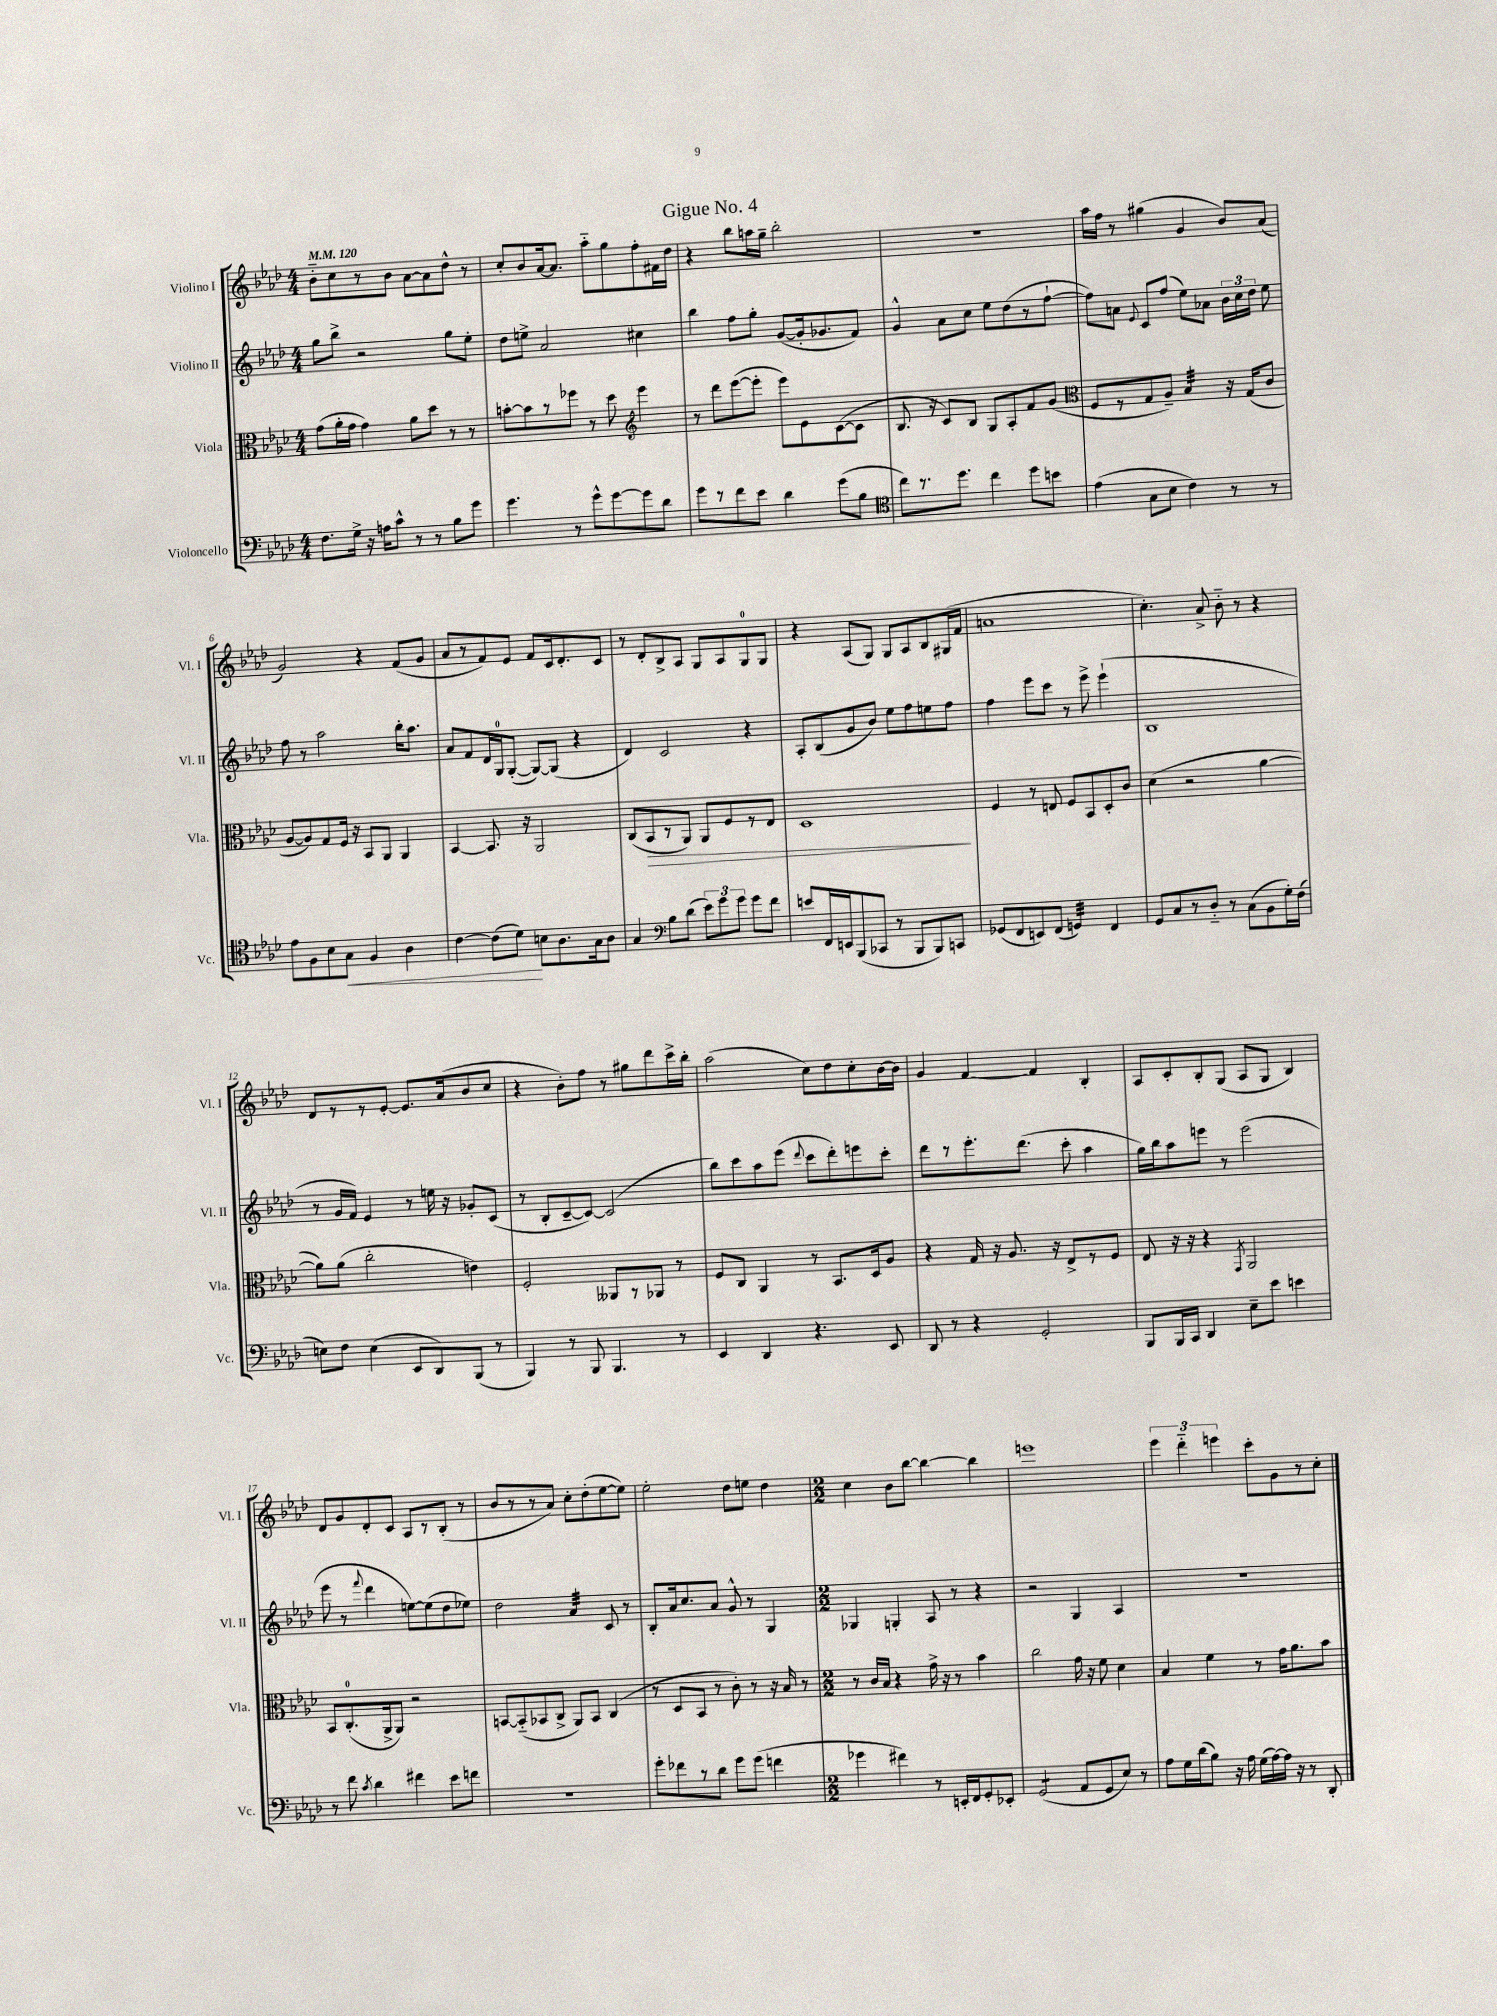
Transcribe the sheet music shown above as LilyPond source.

\header { title = "Gigue No. 4" }
<<
\new StaffGroup <<
\new Staff = "s0" \with { instrumentName = "Violino I" shortInstrumentName = "Vl. I" } {
    \clef treble \key aes \major \numericTimeSignature \time 4/4 \tempo 4 = 120
    \autoBeamOff bes'8[-_ c''8 r8 bes'8] aes'8[~ aes'8 des''8]-^ r8 |
    c''8[-. bes'8 aes'16~ aes'8.] aes''8[-_ g''8 f''8-. fis'16 des''16] |
    r4 bes''8[ a''16 g''16]-- bes''2-. |
    R1 |
    aes''16[ f''16] r8 gis''4( g'4 bes'8[) aes'8]( |
    g'2) r4 f'8[( g'8] |
    aes'8[ r8 f'8) ees'8] f'8[ c'16 des'8.-. c'8] |
    r8 des'8[-. bes8-> aes8] g8[ aes8 g8-0 g8] |
    r4 aes8[( g8]) g8[ aes8 bes8 gis16( f'16] |
    a'1 |
    c''4.-.) aes'8-> bes'8-_ r8 r4 |
    des'8[ r8 r8 ees'8]~-. ees'8.[ aes'16( bes'8 c''8] |
    r4 bes'8[-.) f''8] r8 gis''8[ des'''8 c'''16-> bes''16]-. |
    aes''2( c''8[) des''8 c''8-. bes'16~ bes'16] |
    g'4 f'4~ f'4 bes4-. |
    aes8[ c'8-. bes8-. g8]( aes8[ g8] bes4) |
    des'8[ g'8 des'8-. c'8] aes8[ r8 bes8]-.( r8 |
    bes'8[ r8 r8 aes'8]) c''8[-. des''8-.( ees''8~ ees''8]) |
    ees''2-. des''8[ e''8] des''4 |
    \numericTimeSignature \time 2/2 c''4 bes'8[ bes''8]~ bes''4~ bes''4 |
    e'''1 |
    \tuplet 3/2 { ees'''4 des'''4-_ e'''4 } c'''8[-. g'8 r8 c''8]-. \bar "|." |
}
\new Staff = "s1" \with { instrumentName = "Violino II" shortInstrumentName = "Vl. II" } {
    \clef treble \key aes \major \numericTimeSignature \time 4/4
    \autoBeamOff g''8[ bes''8]-> r2 g''8[ ees''8]-. |
    des''8[ e''8]-> aes'2 cis''4 |
    bes''4 f''8[ g''8]-. g'8[~( g'16-. ges'8. f'8]) |
    g'4-^ aes'8[ c''8] ees''8[ des''8( r8 f''8]~-! |
    f''8[) a'8] \appoggiatura { ees'8 } c'8[ f''8]( ees''8[) aes'8] \tuplet 3/2 { bes'16[ c''16 des''16] } ees''8 |
    f''8 r8 aes''2 bes''16[-. aes''8.] |
    aes'8[ f'8 des'16 g16-0 g8]~-.( g8[~) g8]( r4 |
    des'4) c'2 r4 |
    aes8[-. bes8( g'8 bes'8]) ees''8[ f''8 e''8 f''8] |
    f''4 ees'''8[ c'''8] r8 ees'''8-> ees'''4-!( |
    bes1 |
    r8 g'16[ f'16]) ees'4 r8 e''16 r16 ges'8[-. c'8]( |
    r8 bes8[-. c'8~-- c'8]~) c'2( |
    bes''8[) c'''8 aes''8 ees'''8]( \appoggiatura { des'''8 } c'''8[ des'''8-.) e'''8 c'''8]-. |
    des'''8[ r8 ees'''8.-. des'''8.]( c'''8-. aes''4 |
    g''16[) bes''16 aes''8 e'''8] r8 e'''2( |
    ees'''8 r8 \appoggiatura { f'''8 } des'''4 e''8[~) e''8( des''8 ees''8]) |
    des''2 aes'4:32 c'8 r8 |
    bes8[-. aes'16 c''8. aes'8] g'8-^ r8 g4 |
    \numericTimeSignature \time 2/2 ges4 g4-. aes8 r8 r4 |
    r2 g4 aes4 |
    R1 \bar "|." |
}
\new Staff = "s2" \with { instrumentName = "Viola" shortInstrumentName = "Vla." } {
    \clef alto \key aes \major \numericTimeSignature \time 4/4
    \autoBeamOff g'8[( aes'16-. g'16] g'4) aes'8[ des''8] r8 r8 |
    b'8[~-. b'8 r8 fes''8] r8 des''8 \clef treble ees'''4 |
    r8 des'''8[ ees'''8~( ees'''8]-. ees'''8[) ees'8 c'8~( c'8] |
    bes8. r16 c'8[) bes8] g8[ aes8-. f'8 g'8]( |
    \clef alto f8[ r8 g8 aes8]--) bes4:32 r16 g16[( c'8] |
    aes8[~ aes8) g8 f16] r16 bes,8[ aes,8] aes,4 |
    bes,4~ bes,8. r16 aes,2 |
    c8[( bes,8\> r8 aes,8]) aes,8[ f8 r8 ees8] |
    des1\! |
    f4 r8 e8 f8[ bes,8 des8-. c'8] |
    des'4( r2 aes'4~ |
    aes'8[) aes'8]( c''2-. e'4) |
    f2-. aeses,8[ r8 aes,8] r8 |
    f8[ c8] aes,4 r8 bes,8.[ des16 aes8] |
    r4 g16 r16 aes8. r16 ees8[-> r8 f8] |
    ees8 r16 r16 r4 \acciaccatura { g,8 } aes,2 |
    bes,8[ c8.-0-.( aes,16-> aes,8]) r2 |
    b,8[~ b,8-_( bes,8 c8]-> aes,8[) bes,8] c4( |
    r8 des8[ bes,8] r8 c'8-.) r8 r16 bes16 r8 |
    \numericTimeSignature \time 2/2 r8 c'16[ bes16] r4 g'16-> r16 r8 bes'4 |
    c''2 g'16 r16 f'8 des'4 |
    bes4 f'4 r8 g'16[ aes'8. bes'8] \bar "|." |
}
\new Staff = "s3" \with { instrumentName = "Violoncello" shortInstrumentName = "Vc." } {
    \clef bass \key aes \major \numericTimeSignature \time 4/4
    \autoBeamOff f8.[ g16]-> r16 a16[ c'8]-^ r8 r8 bes8[ g'8] |
    g'4. r8 g'8[-^ g'8~ g'8 des'8] |
    g'8[ r8 f'8 ees'8] des'4 g'8[( bes8] |
    \clef tenor c''8[) r8. des''8.] c''4 des''8[ b'8] |
    ees'4( g8[ bes8] c'4) r8 r8 |
    ees'8[ f8 bes8 g8]\< f4 aes4 |
    c'4~ c'8[( des'8]\!) b8[ aes8. g16 aes8] |
    g4 \clef bass bes8[ des'8]( \tuplet 3/2 { ees'8[) g'8 g'8] } g'8[ f'8] |
    e'8[ f,16 e,16 bes,,8( ces,8] r8 bes,,8[ bes,,8) c,8] |
    ges,8[( f,8 e,8) f,8]( g,4:32) f,4 |
    g,8[ c8 r8 des8]-_ r8 c8[( bes,8 g16-.) f16]( |
    e8[) f8] e4( ees,8[ des,8) bes,,8]( r8 |
    bes,,4) r8 bes,,8 bes,,4. r8 |
    ees,4 des,4 r4. ees,8 |
    des,8 r8 r4 g,2-. |
    bes,,8[ bes,,16 c,16] des,4 ees8[-- ees'8] e'4 |
    r8 f'8 \acciaccatura { c'8 } des'4 fis'4 ees'8[ f'8] |
    R1 |
    g'8[-. fes'8 r8 des'8] g'8[ g'8]( f'4 |
    \numericTimeSignature \time 2/2 ges'4 fis'4) r8 e,16[-. f,16 g,8-. ees,8]-. |
    g,2:8( aes,8[ g,8 ees8]) r8 |
    aes8[ g16 des'16( bes8]) r16 aes16 g16[( aes16~) aes16] r16 r8 des,8-. \bar "|." |
}
>>
>>
